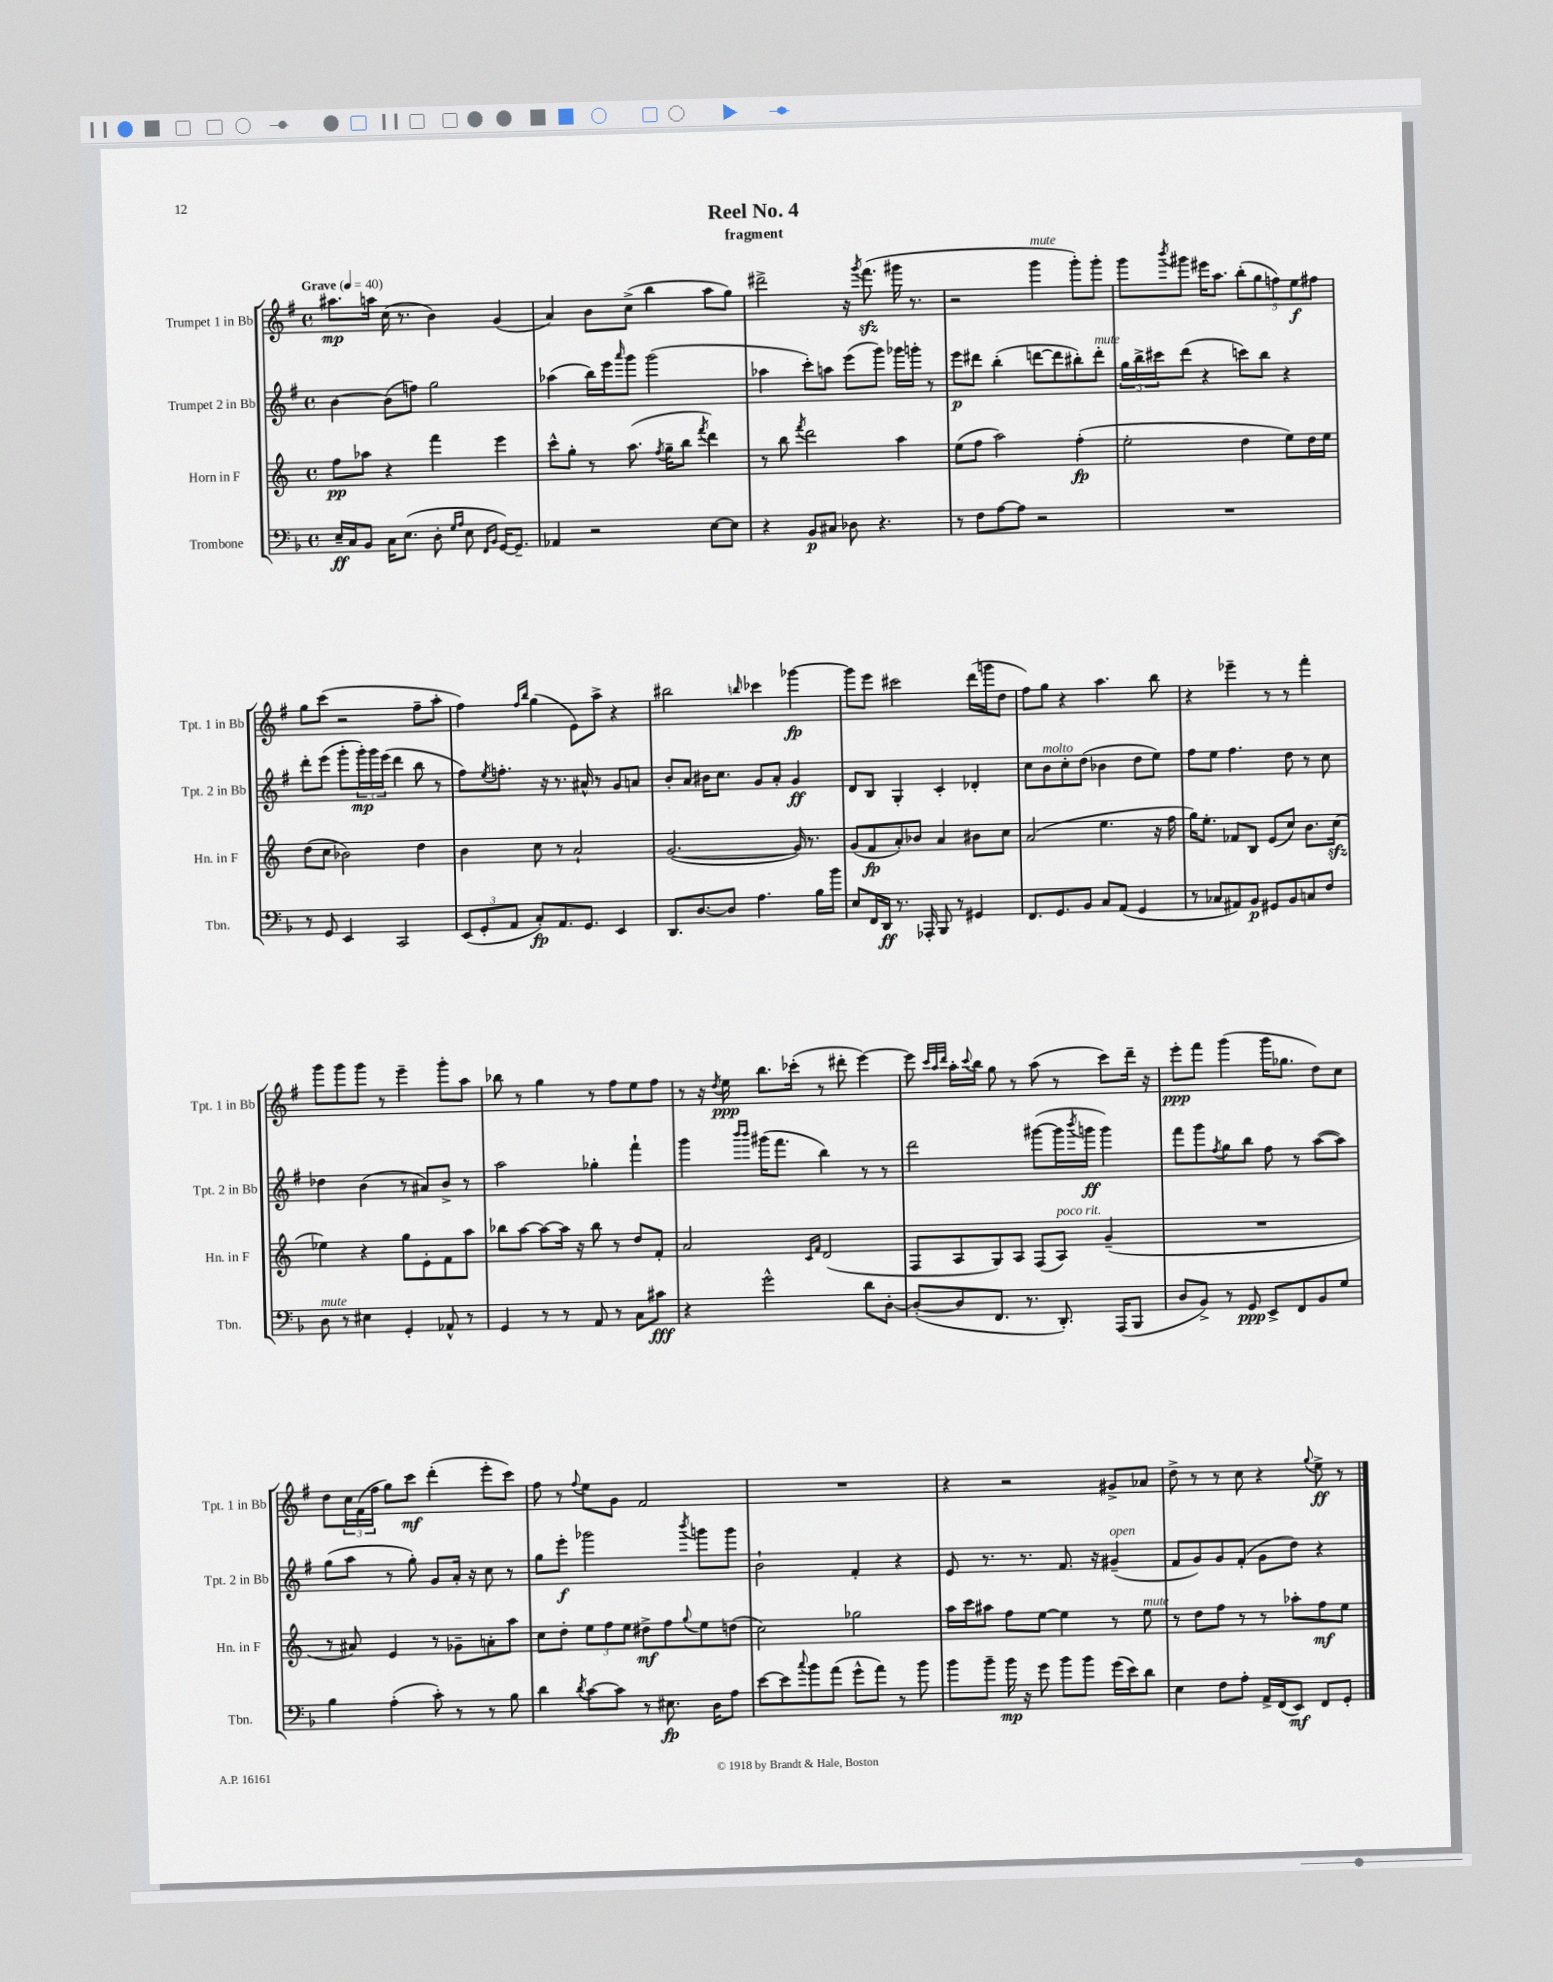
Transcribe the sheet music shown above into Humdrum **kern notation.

**kern	**kern	**kern	**kern
*staff4	*staff3	*staff2	*staff1
*clefF4	*clefG2	*clefG2	*clefG2
*k[b-]	*k[]	*k[f#]	*k[f#]
*M4/4	*M4/4	*M4/4	*M4/4
*met(c)	*met(c)	*met(c)	*met(c)
*MM40	*MM40	*MM40	*MM40
16E~	8ff	[4b	8.aa#
16C	.	.	.
8BB-	8aa-	.	.
.	.	.	16aa
16C	4r	(8b]	(16cc
(8.E	.	.	8.r
.	.	8ff)	.
8D'	4fff	2gg	4b)
16qqG	.	.	.
16qqA	.	.	.
8E	.	.	.
16qqFF	.	.	.
16qqBB-	.	.	.
[16GG)	4eee	.	(4g
8.GG~]	.	.	.
=	=	=	=
4AA-	8ccc^^	(4aa-	4a)
.	8gg'	.	.
2r	8r	16bb)	8b
.	.	16eee	.
.	.	16qqaaa	.
.	(8.aa	8ggg	(8cc^
.	.	(2ggg	4bb
.	8qff	.	.
.	16gg~	.	.
.	8bb	.	.
.	8qfff	.	.
[8E	4ddd)	.	8aa
8E]	.	.	8gg)
=	=	=	=
4r	8r	4aa-	2ddd#^
.	8bb	.	.
.	8qfff	.	.
8BB-	2ddd	8ccc')	.
8C#	.	8aa	.
8D-	.	(8eee	16r
.	.	.	8qggg
.	.	.	(8.fff#
4.r	.	8ggg)	.
.	4aa	16ggg-	16ggg#
.	.	16ggg'	8.r
.	.	8r	.
=	=	=	=
8r	(8ee	8eee	2r
8F	8ff	8ddd#	.
[8A	2aa)	(4bb'	.
8A]	.	.	.
2r	.	[8ddd	4ggg
.	.	8ddd]	.
.	(4ff'	8bb#')	8ggg')
.	.	8ddd'	8ggg'
=	=	=	=
1r	2ee'	24gg	8ggg
.	.	24bb^	.
.	.	24ccc#	.
.	.	.	8qbbb
.	.	(8ddd	8ggg#
.	.	4r	16eee#
.	.	.	8.aa
.	4dd	8ccc)	(10bb'
.	.	.	10gg
.	.	8bb	.
.	.	.	10ff)
.	8ee)	4r	.
.	.	.	10ee
.	16dd	.	.
.	.	.	10ff#
.	16ee	.	.
=	=	=	=
8r	(8dd	8ddd'	8gg
8GG	8cc	(8eee	(8ccc
4EE	2b-)	8ggg'	2r
.	.	24ggg')	.
.	.	24ggg	.
.	.	(24eee	.
2CC	.	4ddd	.
.	4dd	8bb	8ff#~
.	.	8r	8aa'
=	=	=	=
(12EE	4b	8ff#)	4ff#)
12GG'	.	.	.
.	.	8qee	.
.	.	8.ff'	.
12AA	.	.	.
.	.	.	16qqff#
.	.	.	16qqbb
8C')	8cc	.	(4gg
.	.	16r	.
8.AA	8r	8.r	.
.	2a`	.	8e)
8.GG	.	16a#^^	.
.	.	8r	8aa^
4EE	.	8g	4r
.	.	8a	.
=	=	=	=
8.DD	([2.g	8b'	2bb#
.	.	8a	.
[8.D	.	.	.
.	.	16b#	.
.	.	8.cc	.
8D]	.	.	.
.	.	.	16qqbb
4.A	.	8g	4ccc-
.	.	8a'	.
.	16g])	4g	[4ggg-
.	8.r	.	.
16B-	.	.	.
16b-	.	.	.
=	=	=	=
8E	(8g	8d	8ggg-]
16FF	8f	8B	8eee
16DD	.	.	.
8.r	8a')	4G'	2ccc#
.	8b-	.	.
16AAA-'	.	.	.
8BBB-	4a	4c'	.
8r	.	.	.
4GG#	8b#	4d-'	(16ddd
.	.	.	16ggg
.	8cc	.	8dd
=	=	=	=
8.FF	(2a	8cc	8ff#)
.	.	8b	8gg
8.GG	.	.	.
.	.	8cc'	4r
8BB-	.	(8dd	.
8C	4.ee	4b-	4.aa
(8AA	.	.	.
4GG	.	8dd	.
.	16r	8ee)	8bb
.	16ff	.	.
=	=	=	=
8r	16gg)	8ff#	4r
.	8.ee'	.	.
8C-	.	8ee	.
8AA#)	8f-	4.ff#	4eee-~
8BB-	8B	.	.
8GG#	(8e	.	8r
8BB-	8cc)	8dd	8r
8C	8.b	8r	4fff#'
8F	.	8cc	.
.	(16cc	.	.
=	=	=	=
8D	4ee-)	4dd-	8ggg
8r	.	.	8ggg
4E#	4r	(4b	8ggg
.	.	.	8r
4GG'	8gg	8r	4eee~
.	8e'	8a#)	.
8AA-^^	8f	8b^	8ggg'
8r	8aa	8r	8aa
=	=	=	=
4GG	8bb-	2aa	8bb-
.	[8aa	.	8r
8r	8aa_	.	4gg
8r	16aa]	.	.
.	16r	.	.
8AA	8bb-	4gg-'	8r
8r	8r	.	8ff#
8C	8dd	4fff#`	8ee
8c#	8f'	.	8ff#
=	=	=	=
4r	2a	4ggg	8r
.	.	.	16r
.	.	.	8qdd
.	.	.	16ee
.	.	16qqbbb	.
.	.	16qqbbb	.
2g^^	.	(16ggg#	8.bb
.	.	8.fff#	.
.	.	.	(16ccc-'
.	16qqc	.	.
.	16qqf	.	.
.	(2d	4bb)	8r
.	.	.	8ddd#'
8d	.	8r	[4eee)
[8D'	.	8r	.
=	=	=	=
(8D'_	8F	2ddd	8eee]
.	.	.	32qqccc
.	.	.	32qqaa
.	.	.	32qqddd
8D]	8A	.	16aa'
.	.	.	8qqccc
.	.	.	16bb
8.FF	8G)	.	8gg
.	8A	.	8r
8.r	.	.	.
.	(8F	([8ggg#	(8aa
8.DD')	8A)	16ggg#]	8r
.	.	8qbbb	.
.	.	16ggg	.
.	(4g~	4ggg)	8ccc)
(16AAA	.	.	.
8BBB-	.	.	16ddd~
.	.	.	16r
=	=	=	=
8D	1r	8fff#	8eee'
8BB-^)	.	8ggg	8fff#
.	.	8qff#	.
8r	.	8gg	(4ggg
8GG	.	8bb	.
8EE^	.	8ff#	16ggg
.	.	.	8.gg-
8FF	.	8r	.
8BB-	.	([8aa	8dd)
8G	.	8aa])	8cc
=	=	=	=
4B-	8r	(8gg	8dd
.	8a#)	8aa	24cc
.	.	.	(24f#
.	.	.	24ff#
(4A'	4e	8r	8gg)
.	.	8gg')	8ccc
8c')	8r	8g	(4ddd'
8r	8g-~	16a'	.
.	.	16r	.
8r	8a'	8cc	8eee'
8B-	8aa	8r	8ccc)
=	=	=	=
4d	8cc	8gg	8ff#
.	8dd'	8eee'	8r
8qd	.	.	8qqff#
[8c	12ee	2ggg-	8ee
.	12ff	.	.
8c]	.	.	8g
.	12ee	.	.
8r	8dd#^	.	2f#
8.E#	8ff	.	.
.	8qqgg	8qbbb	.
.	8ee	8ggg	.
16D	.	.	.
8A	(8dd	8ggg	.
=	=	=	=
[8e	2cc)	2b`	1r
8e]	.	.	.
8qqcc	.	.	.
8b-	.	.	.
(8a	.	.	.
8g^^	2gg-	4f#'	.
8a)	.	.	.
8r	.	4r	.
8b-	.	.	.
=	=	=	=
8b-	16aa	8e	4r
.	16ccc	.	.
8b-~	8aa#	8.r	.
16b-	8ff	.	2r
16r	.	8.r	.
8g	[8ee	.	.
8b-	4ee]	8.f#	.
8b-	.	.	.
.	.	16r	.
(16g	8r	(4g#~	8g#^
16e)	.	.	.
8d	8ee	.	8a-
=	=	=	=
4E	8r	8f#	8dd^
.	8dd	8g)	8r
8F	8ff	8g	8r
8A'	8r	(8f#'	8cc
16AA^	8r	8g	4r
(16FF	.	.	.
8EE)	8aa-'	8dd)	.
.	.	.	8qqgg
8FF	8ff	4r	8ee^
8GG'	8ee	.	8r
==	==	==	==
*-	*-	*-	*-
